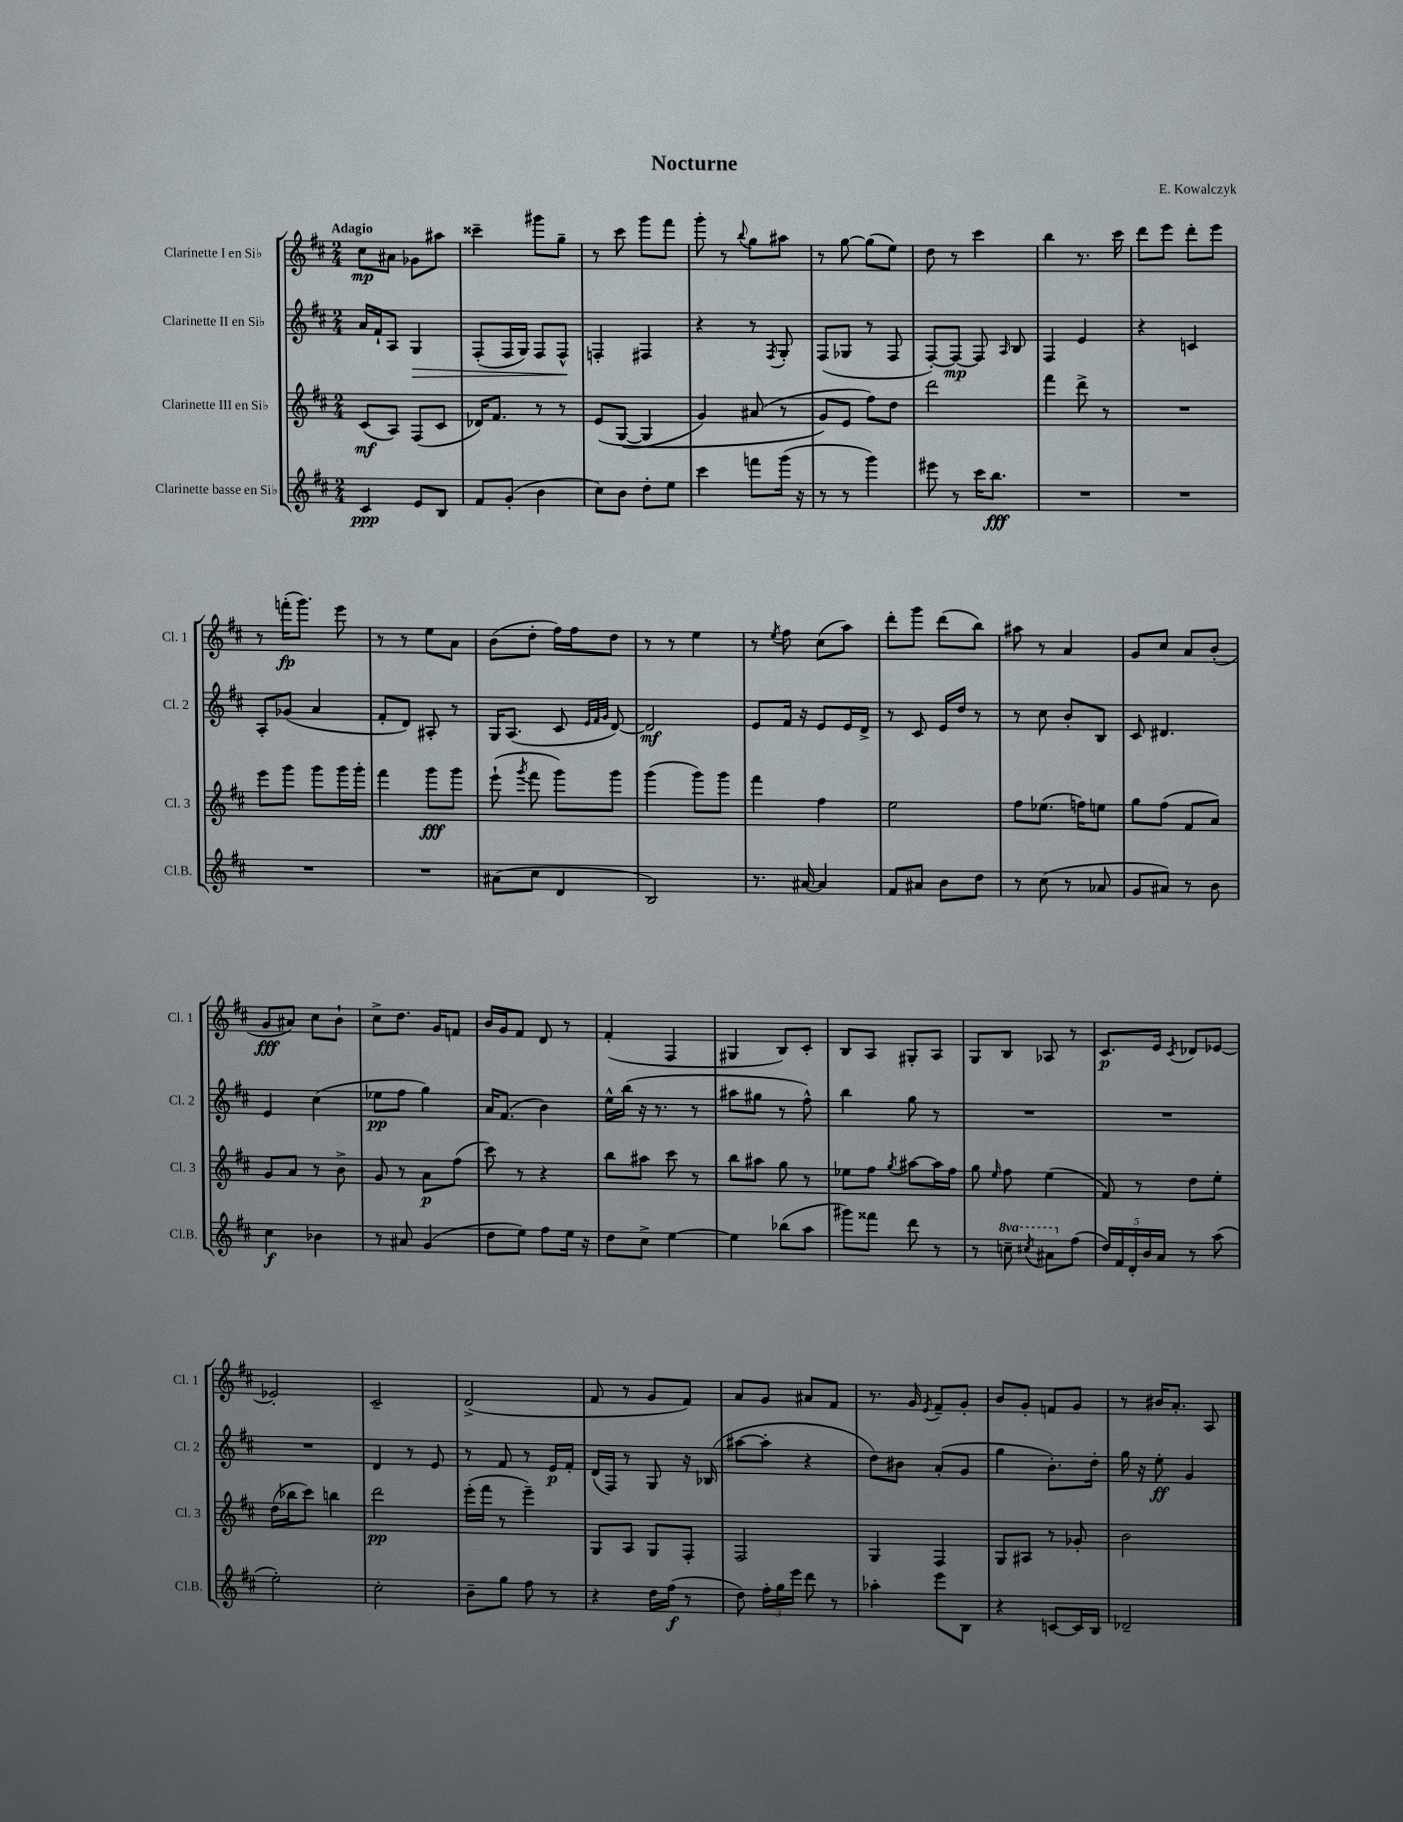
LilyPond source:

\header { title = "Nocturne" composer = "E. Kowalczyk" }
<<
\new StaffGroup <<
\new Staff = "s0" \with { instrumentName = "Clarinette I en Sib" shortInstrumentName = "Cl. 1" } {
    \clef treble \key d \major \numericTimeSignature \time 2/4 \tempo "Adagio"
    \autoBeamOff cis''8[\mp ais'8] ges'8[ ais''8] |
    cisis'''4-- gis'''8[ g''8]-- |
    r8 cis'''8 g'''8[ fis'''8] |
    g'''8-. r8 \appoggiatura { b''8 } g''8[ ais''8] |
    r8 g''8~ g''8[( e''8]) |
    d''8 r8 cis'''4 |
    b''4 r8. cis'''16 |
    d'''8[ e'''8] d'''8[-. e'''8] |
    r8 f'''16[-.\fp( g'''8.]) e'''8 |
    r8 r8 e''8[ a'8] |
    b'8[( d''8]-. fis''16[) fis''16 d''8] |
    r8 r8 e''4 |
    r8 \acciaccatura { e''8 } fis''8 cis''8[( a''8]) |
    d'''8[-. g'''8] d'''8[( b''8]) |
    ais''8 r8 a'4 |
    g'8[ cis''8] a'8[ b'8]-.( |
    g'8[\fff ais'8]) cis''8[ b'8]-! |
    cis''8[-> d''8.] g'16[ f'8] |
    b'16[ g'16 fis'8] d'8 r8 |
    fis'4-.( fis4 |
    gis4 b8[) cis'8]-. |
    b8[ a8] gis8[-. a8] |
    g8[ b8] aes8 r8 |
    cis'8.[\p e'16] \acciaccatura { cis'8 } des'8[ ees'8]~ |
    ees'2-. |
    cis'2-- |
    d'2->( |
    fis'8 r8 g'8[ fis'8]) |
    a'8[ g'8] ais'8[ fis'8] |
    r8. g'16 \acciaccatura { e'8 } fis'8[-- g'8]-. |
    b'8[ g'8]-. f'8[ g'8] |
    r8 bis'16[ a'8.]-. a8 \bar "|." |
}
\new Staff = "s1" \with { instrumentName = "Clarinette II en Sib" shortInstrumentName = "Cl. 2" } {
    \clef treble \key d \major \numericTimeSignature \time 2/4
    \autoBeamOff a'16[ fis'16-! a8] g4\> |
    fis8[-.( fis16 g16]) fis8[ fis8]-^\! |
    f4-. fis4 |
    r4 r8 \acciaccatura { fis8 } g8-. |
    fis8[( ges8] r8 fis8 |
    fis8[~-.) fis8]~\mp fis8 \grace { a16 } b8 |
    fis4 e'4 |
    r4 c'4 |
    a8[-. ges'8]( a'4 |
    fis'8[-. d'8]) ais8-. r8 |
    g16[ a8.]( cis'8 \grace { e'32[ fis'32 g'32] } d'8~) |
    d'2\mf |
    e'8[ fis'16] r16 e'8[ e'16 d'16]-> |
    r8 cis'8 e'16[ d''16] r8 |
    r8 cis''8 b'8[-. b8] |
    cis'8 dis'4. |
    e'4 cis''4( |
    ees''8[\pp fis''8] g''4) |
    a'16[ fis'8.]( b'4) |
    e''16[-^ b''16]( r16 r8. r8 |
    ais''8[ gis''8] r8 fis''8-^) |
    b''4 g''8 r8 |
    R2 |
    R2 |
    R2 |
    d'4 r8 e'8 |
    r8 fis'8 r8 e'16[\p fis'16]-. |
    d'16[( fis16]) r8 g8 r16 bes16( |
    ais''8[~ ais''8]-. r4 |
    d''8[) bis'8] a'8[-.( g'8] |
    g''4 b'8.[-.) d''16]-. |
    g''16 r16 e''8-.\ff g'4 \bar "|." |
}
\new Staff = "s2" \with { instrumentName = "Clarinette III en Sib" shortInstrumentName = "Cl. 3" } {
    \clef treble \key d \major \numericTimeSignature \time 2/4
    \autoBeamOff cis'8[\mf( a8]) fis8[( cis'8] |
    des'16[) fis'8.] r8 r8 |
    e'8[\( g8]~( g4 |
    g'4) ais'8( r8 |
    g'8[\) e'8] fis''8[) d''8] |
    d'''2 |
    fis'''4 d'''8-> r8 |
    R2 |
    e'''8[ g'''8] g'''8[ g'''16 g'''16]-. |
    fis'''4 g'''8[\fff g'''8] |
    e'''8-!( \acciaccatura { g'''8 } fis'''8 g'''8[) g'''8] |
    g'''4( g'''8[) g'''8] |
    fis'''4 fis''4 |
    e''2 |
    fis''8[ ees''8.]( f''16[) e''8] |
    g''8[ fis''8]( fis'8[ a'8]) |
    g'8[ a'8] r8 b'8-> |
    g'8 r8 a'8[\p fis''8]( |
    cis'''8) r8 r4 |
    b''8[ ais''8] cis'''8 r8 |
    b''8[ ais''8] g''8 r8 |
    ees''8[ fis''8] \acciaccatura { g''8 } ais''8[~ ais''16 fis''16] |
    g''8 \grace { e''16 } fis''8 e''4( |
    fis'8) r8 d''8[ e''8]-. |
    d''16[( bes''16 cis'''8]) b''4 |
    d'''2\pp |
    e'''16[-.( fis'''16] r8 e'''4--) |
    g8[ a8] g8[ fis8]-. |
    fis2 |
    g4 fis4 |
    g8[ ais8] r8 ges'8-. |
    b'2 \bar "|." |
}
\new Staff = "s3" \with { instrumentName = "Clarinette basse en Sib" shortInstrumentName = "Cl.B." } {
    \clef treble \key d \major \numericTimeSignature \time 2/4 \set Staff.ottavationMarkups = #ottavation-simple-ordinals
    \autoBeamOff cis'4\ppp e'8[ b8] |
    fis'8[ g'8]-.( b'4 |
    cis''8[) b'8] d''8[-. e''8] |
    cis'''4 f'''8[ g'''16]( r16 |
    r8 r8 g'''4) |
    eis'''8 r8 cis'''16[ b''8.]\fff |
    R2 |
    R2 |
    R2 |
    R2 |
    ais'8[( cis''8] d'4 |
    b2) |
    r8. ais'16~ ais'4 |
    fis'8[ ais'8] b'8[ d''8] |
    r8 cis''8( r8 aes'8 |
    g'8[ ais'8]) r8 b'8 |
    cis''4\f bes'4 |
    r8 ais'8 g'4( |
    d''8[ e''8]) fis''8[ e''16] r16 |
    d''8[ cis''8]-> e''4~ |
    e''4 bes''8[( a''8] |
    gis'''8[) fisis'''8] d'''8 r8 |
    r8 \ottava #1 c'''8-- \acciaccatura { cis'''8 } ais''8[ \ottava #0 fis''8]( |
    \tuplet 5/4 { d''16[) fis'16 d'16-. b'16 a'16] } r8 a''8( |
    e''2-.) |
    cis''2-. |
    b'8[-- g''8] fis''8 r8 |
    r4 d''16[ fis''16]\f( r8 |
    d''8) \tuplet 3/2 { fis''16[-. g''16 e'''16] } d'''8 r8 |
    aes''4-. e'''8[ b8] |
    r4 c'8[~ c'16 b16] |
    des'2-- \bar "|." |
}
>>
>>
\layout { \context { \Score \remove "Bar_number_engraver" } }
